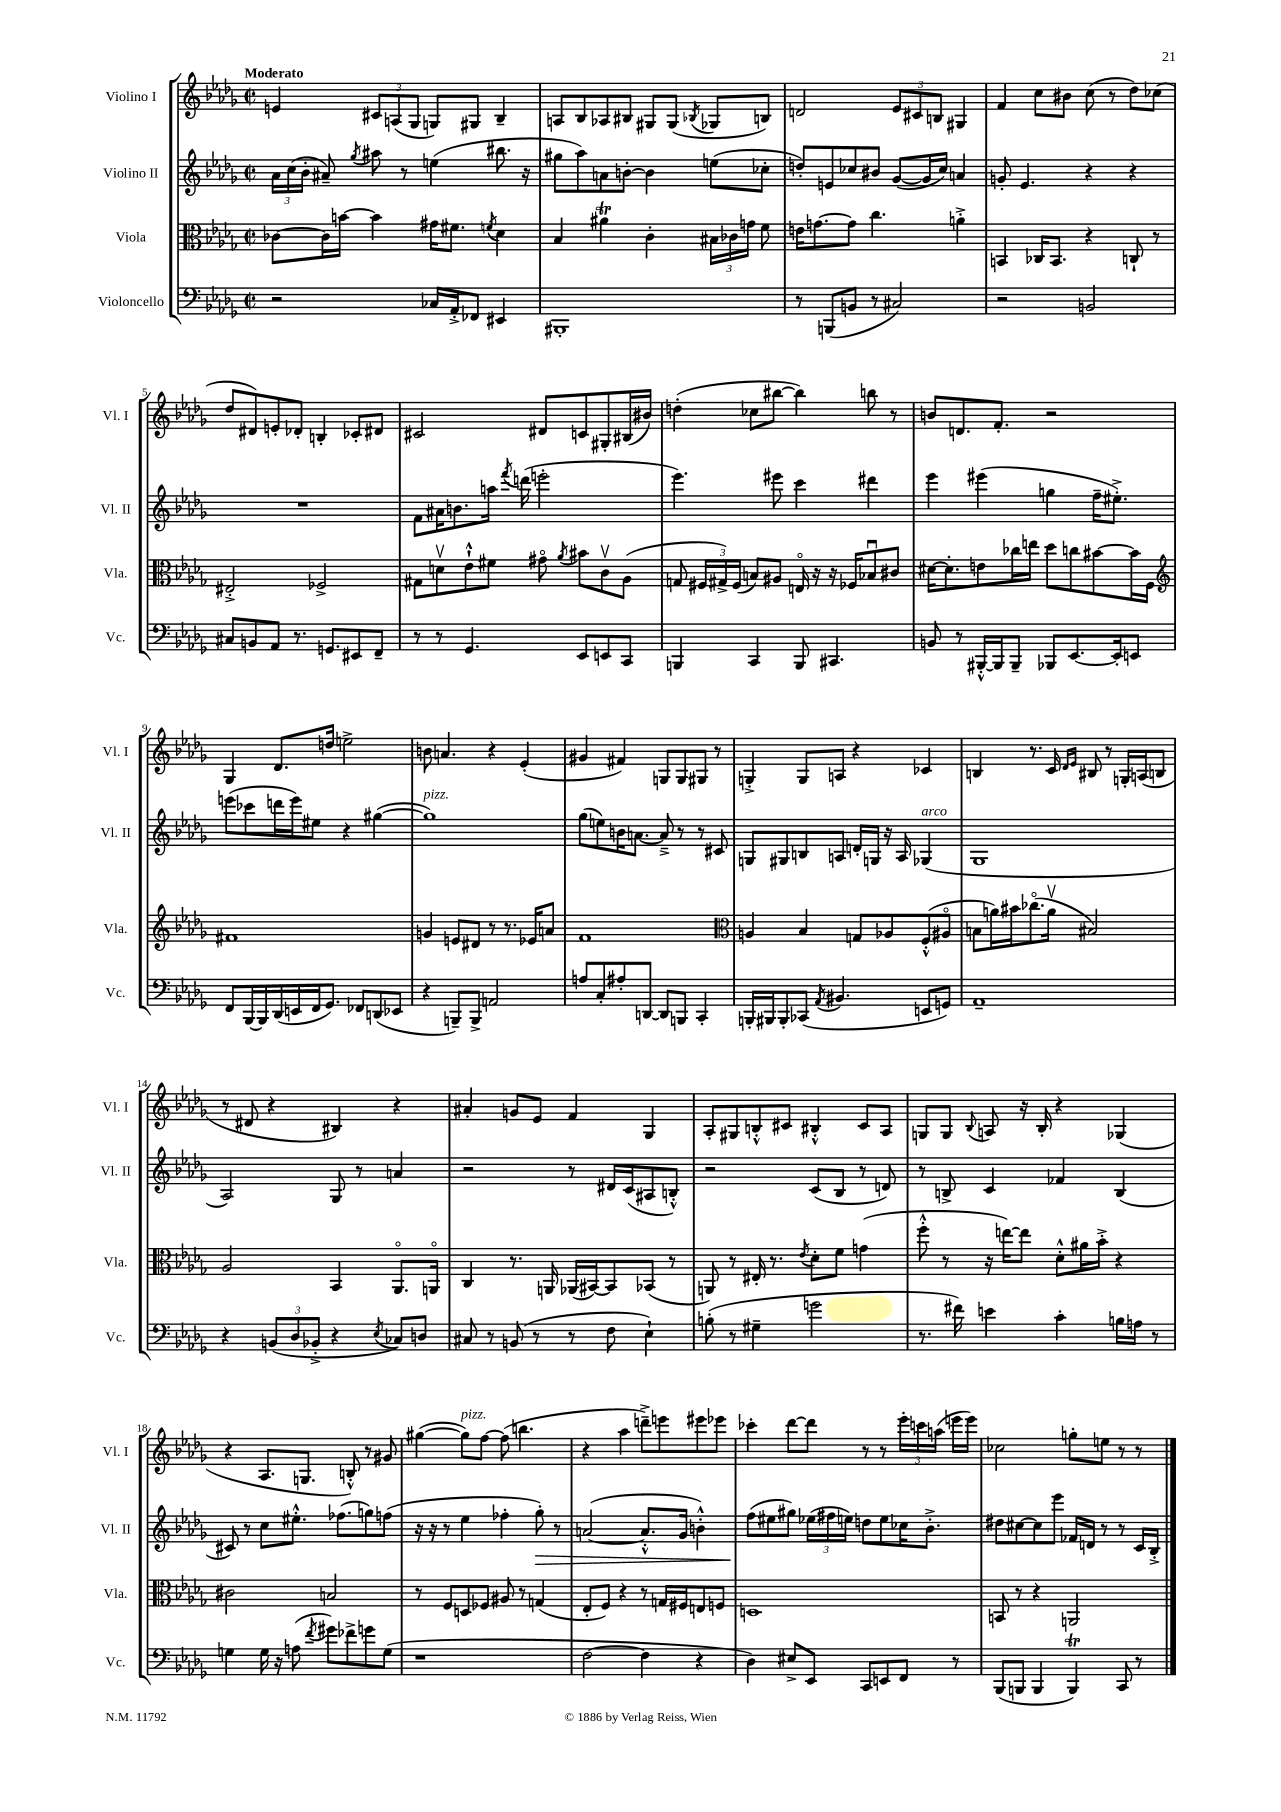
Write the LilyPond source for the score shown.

<<
\new StaffGroup <<
\new Staff = "s0" \with { instrumentName = "Violino I" shortInstrumentName = "Vl. I" } {
    \clef treble \key des \major \defaultTimeSignature \time 2/2 \tempo "Moderato"
    \autoBeamOff e'4 \tuplet 3/2 { cis'8[ a8( ges8] } g8[) gis8] bes4-- |
    a8[ bes8 aes8 bis8] gis8[ gis8]( \acciaccatura { bes8 } ges8[ b8]) |
    d'2 \tuplet 3/2 { ees'8[ cis'8 b8] } gis4 |
    f'4 c''8[ bis'8] c''8( r8 des''8[) ces''8]( |
    des''8[ dis'8) e'8-. des'8]-. b4-. ces'8[-. dis'8] |
    cis'2 dis'8[ c'8 gis8-. bis16( bis'16]) |
    d''4-.( ces''8[ bis''8]~ bis''4) b''8 r8 |
    b'8[ d'8. f'8.]-. r2 |
    ges4 des'8.[ d''16] e''2-> |
    b'8 a'4. r4 ees'4-.( |
    gis'4 fis'4) g8[ g8 gis8] r8 |
    g4-.-> g8[ a8] r4 ces'4 |
    b4 r8. c'16 \grace { des'16[ ees'16] } bis8 r8 g16[-. a16( b8] |
    r8 dis'8 r4 bis4) r4 |
    ais'4-. g'8[ ees'8] f'4 ges4 |
    aes8[-. gis8 b8-.-^ cis'8] bis4-.-^ cis'8[ aes8] |
    g8[ g8] \appoggiatura { bes8 } a8 r16 bes16-. r4 ges4( |
    r4 aes8.[ g8.] b8-.-^) r8 gis'8 |
    gis''4~( gis''8[^\markup { \italic "pizz." }) f''8]~ f''8( b''4. |
    r4 aes''4 d'''8[--->) e'''8 eis'''8 ees'''8] |
    ces'''4-. des'''8[~ des'''8] r8 r8 \tuplet 3/2 { ees'''16[-. c'''16 a''16]( } e'''16[ e'''16]) |
    ces''2 g''8[-. e''8] r8 r8 \bar "|." |
}
\new Staff = "s1" \with { instrumentName = "Violino II" shortInstrumentName = "Vl. II" } {
    \clef treble \key des \major \defaultTimeSignature \time 2/2
    \autoBeamOff \tuplet 3/2 { aes'16[ c''16( bes'16]-. } ais'8--) \acciaccatura { ges''8 } ais''8 r8 e''4( bis''8. r16 |
    gis''8[ aes''8) a'8 b'8]~-. b'4 e''8[( ces''8]-. |
    d''8[-.) e'8 ces''8 bis'8] ges'8[~( ges'16 ces''16]) a'4 |
    g'8-. ees'4. r4 r4 |
    R1 |
    f'8[ ais'16 b'8. a''16] \acciaccatura { f'''8 } d'''16( e'''2-. |
    ees'''4.) eis'''8 c'''4 dis'''4 |
    ees'''4 eis'''4( g''4 f''16[-- eis''8.]-.->) |
    e'''8[( ces'''8 d'''16 e'''16) eis''8] r4 gis''4~( |
    gis''1^\markup { \italic "pizz." }) |
    ges''8[( e''8) b'16 a'8.]~ a'8---> r8 r8 cis'8 |
    g8[ gis8 b8 a8] d'16[-. g16] r16 a16 ges4^\markup { \italic "arco" }( |
    ges1 |
    aes2) ges8 r8 a'4 |
    r2 r8 dis'16[ c'16( ais8 b8]-.-^) |
    r2 c'8[( bes8] r8 d'8) |
    r8 b8-> c'4 fes'4 b4( |
    cis'8) r8 c''8[ eis''8.]-.-^ fes''8.[( g''8) f''8]( |
    r16 r16 r8 ees''4 fes''4-. ges''8-.\>) r8 |
    a'2~( a'8.[-.-^ ges'16] b'4-.-^) |
    f''8[\!( eis''8 gis''8]) \tuplet 3/2 { ees''16[( fis''16 e''16]) } d''8[ e''8 ces''16 bes'8.]-.-> |
    dis''8[ cis''8~ cis''8 ees'''8] fes'16[ d'16] r8 r8 c'16[ bes16]-.-> \bar "|." |
}
\new Staff = "s2" \with { instrumentName = "Viola" shortInstrumentName = "Vla." } {
    \clef alto \key des \major \defaultTimeSignature \time 2/2
    \autoBeamOff ces'8[~ ces'16 b'16]~ b'4 gis'16[ fis'8.] \acciaccatura { f'8 } des'4 |
    bes4 ais'4\trill c'4-. \tuplet 3/2 { bis16[ ces'16 g'16] } f'8 |
    e'16[ g'8.~ g'8] c''4. a'4-.-> |
    b,4 ces16[ b,8.] r4 c8-! r8 |
    eis2-.-> fes2-> |
    gis8[ d'8\upbow ees'8-!-^ fis'8] gis'8\flageolet \acciaccatura { aes'8 } bis'8[ c'8\upbow aes8]( |
    g8 \tuplet 3/2 { fis16[ gis16->) fis16]( } b8[) ais8] e16\flageolet r16 r16 fes16[ bes8\downbow cis'8] |
    dis'16[~ dis'8.-. e'8 ces''16 e''16] des''8[ c''8 bis'8~ bis'16 f16] |
    \clef treble fis'1 |
    g'4 e'8[ dis'8] r8 r8. ees'16[ a'8] |
    f'1 |
    \clef alto a4 bes4 g8[ aes8 f8-.-^( ais8]\flageolet |
    b8[ a'16) bis'16 ces''8.\flageolet( a'16]\upbow bis2) |
    aes2 bes,4 aes,8.[\flageolet a,16]\flageolet |
    c4 r8. a,16 aes,16[( bis,16~) bis,8 bes,8]( r8 |
    a,8) r8 eis16-. r8. \acciaccatura { ees'8 } des'8[-. f'8] g'4( |
    f''8-.-^ r8 r16 e''16[~) e''8] des'8[-.-^ ais'16 bes'16]-.-> r4 |
    cis'2 b2 |
    r8 f8[ d8 fes8] ais8 r8 g4( |
    ees8[-. f8]) r4 r8 g16[ fis16 e8 f8] |
    d1 |
    b,8 r8 r4 a,2 \bar "|." |
}
\new Staff = "s3" \with { instrumentName = "Violoncello" shortInstrumentName = "Vc." } {
    \clef bass \key des \major \defaultTimeSignature \time 2/2
    \autoBeamOff r2 ces16[ aes,16-.-> fes,8] eis,4 |
    bis,,1-. |
    r8 b,,8[( b,8] r8 cis2) |
    r2 b,2 |
    cis8[ b,8 aes,8] r8. g,8.[ eis,8 f,8]-- |
    r8 r8 ges,4. ees,8[ e,8 c,8] |
    b,,4 c,4 b,,8 cis,4. |
    b,8 r8 bis,,16[~-.-^ bis,,16 bis,,8]-- bes,,8[ ees,8.~ ees,16-. e,8] |
    f,8[ bes,,16~ bes,,16 des,16( e,16 f,16 ges,8.]) fes,8[ d,8( ees,8] |
    r4 b,,8[--) b,,8]-> a,2 |
    a8[ c8-. ais8-. d,8]~ d,8[ b,,8] c,4-. |
    b,,16[-. bis,,16 bis,,8-. ces,8]( \acciaccatura { aes,8 } bis,4. e,8[ g,8]) |
    aes,1-- |
    r4 \tuplet 3/2 { b,8[( des8 bes,8]-.-> } r4 \acciaccatura { ees8 } ces8[) d8] |
    cis8 r8 b,8( r8 r8 f8 ees4-!) |
    b8-.( r8 gis4-- g'2 |
    r8. fis'16) e'4 c'4-. b16[ a16] r8 |
    g4 g16 r16 a8( \acciaccatura { f'8 } gis'8[) fes'8-> g'8 g8]( |
    r1 |
    f2~ f4 r4 |
    des4) eis8[-> ees,8] c,8[ e,8 f,8] r8 |
    bes,,8[( b,,8] b,,4 b,,4\trill) c,8 r8 \bar "|." |
}
>>
>>
